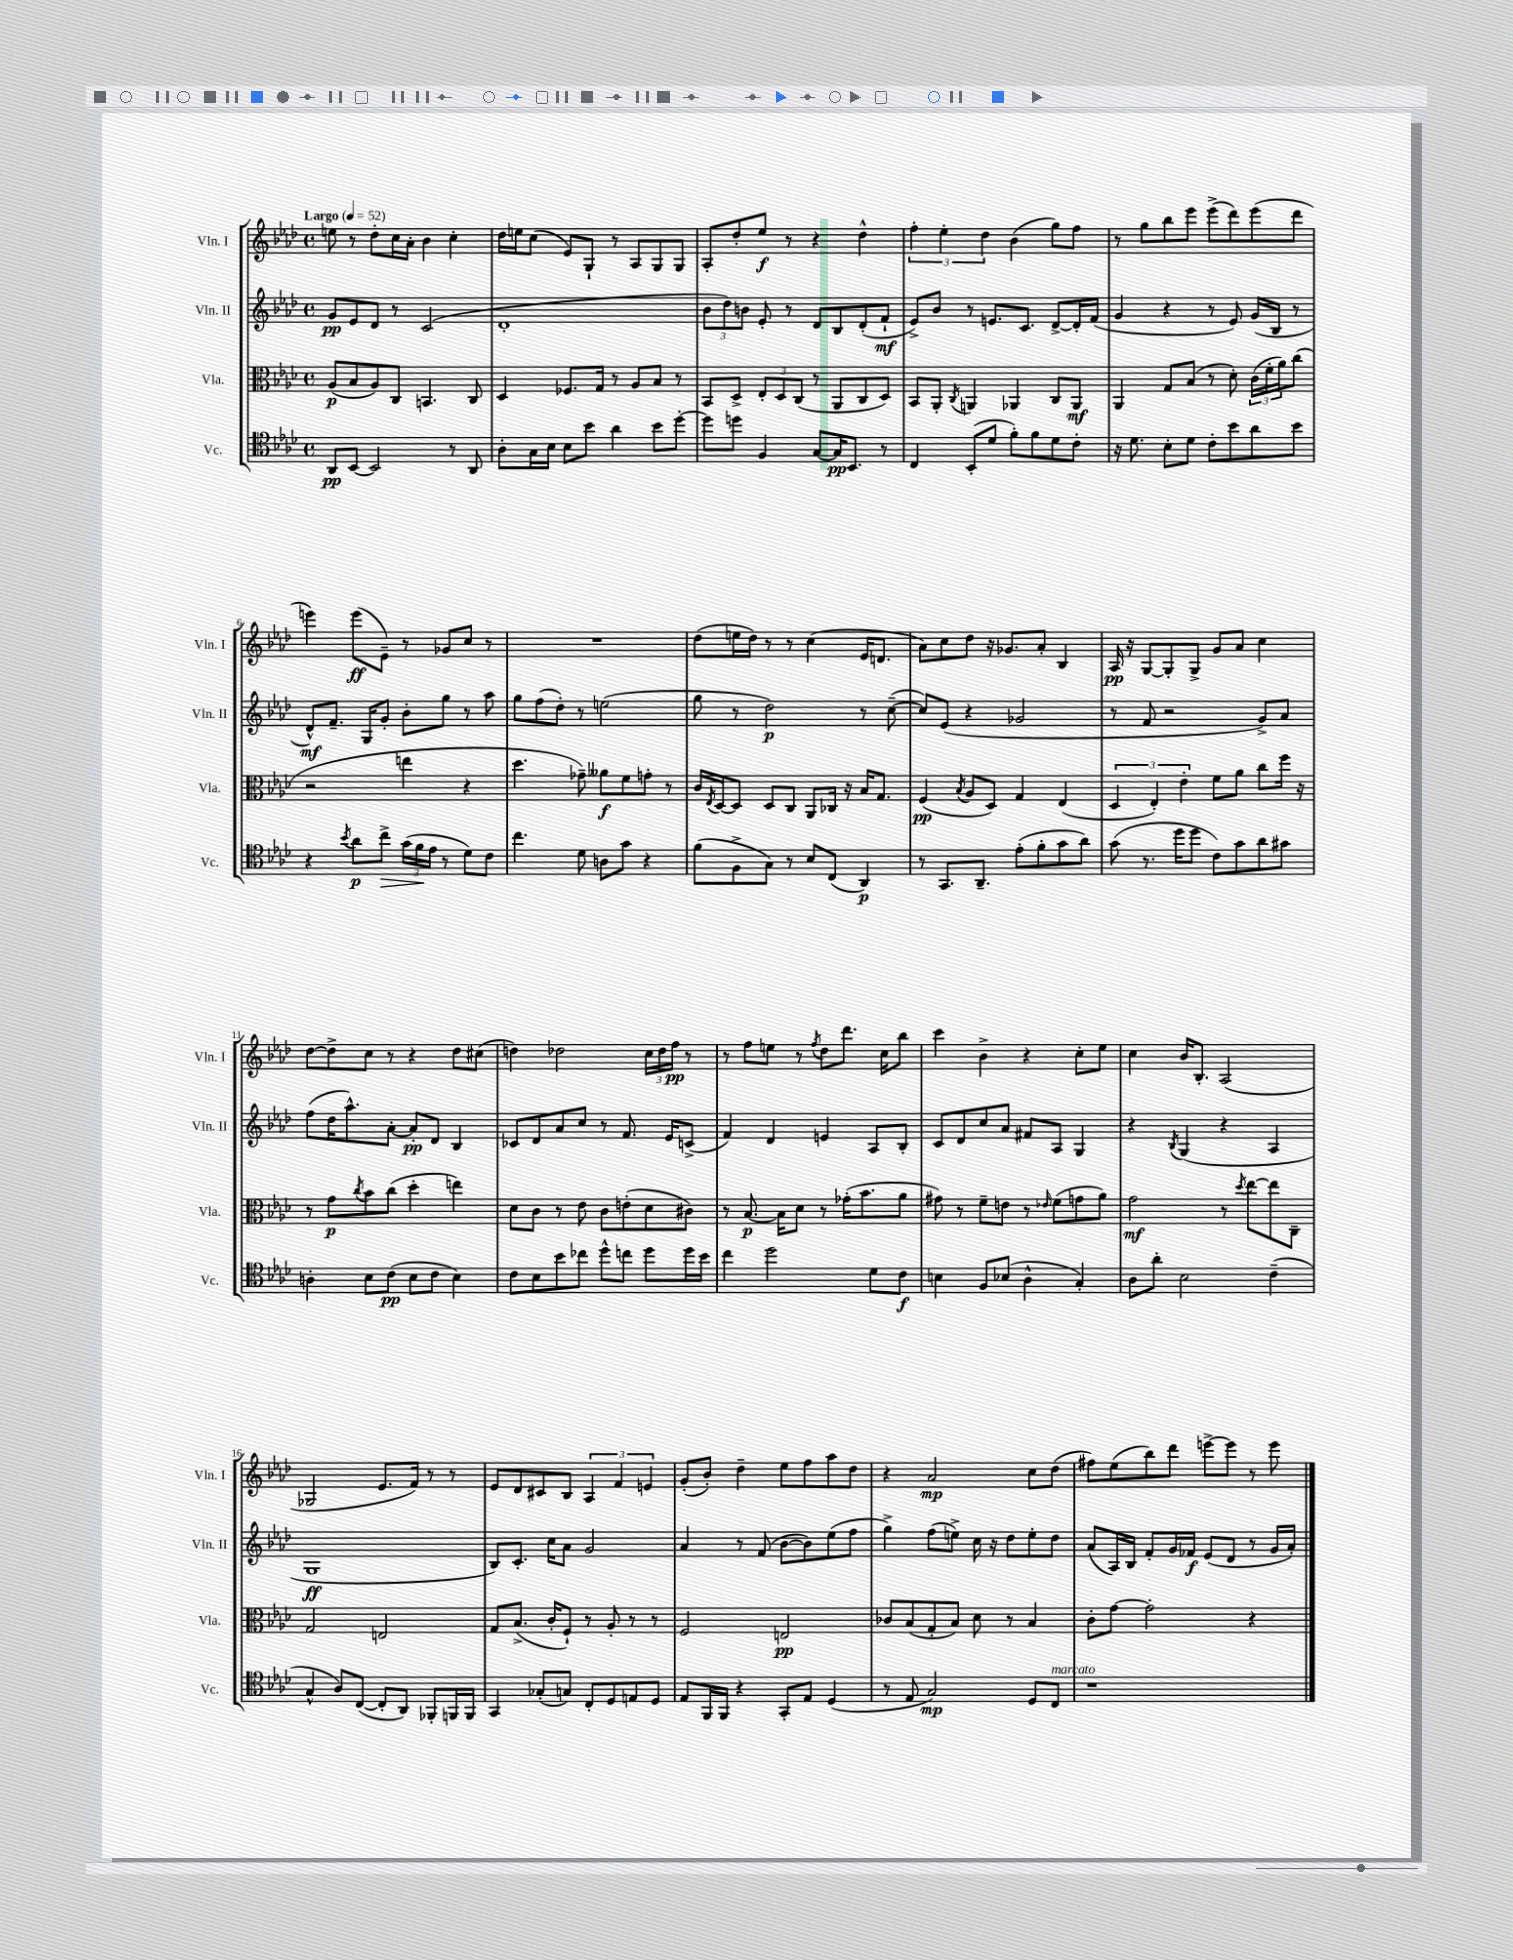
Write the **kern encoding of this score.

**kern	**kern	**kern	**kern
*staff4	*staff3	*staff2	*staff1
*clefC4	*clefC3	*clefG2	*clefG2
*k[b-e-a-d-]	*k[b-e-a-d-]	*k[b-e-a-d-]	*k[b-e-a-d-]
*M4/4	*M4/4	*M4/4	*M4/4
*met(c)	*met(c)	*met(c)	*met(c)
*MM52	*MM52	*MM52	*MM52
8AA-	(8A-	8g	8ee
[8BB-	8B-	8e-	8r
2BB-]	8A-)	8d-	8dd-'
.	8C	8r	16cc
.	.	.	16a-'
.	4.BB	(2c	4b-
8r	.	.	4cc'
8AA-	8C	.	.
=	=	=	=
8A-'	4D-	1d-'	16dd-
.	.	.	16ee
16G	.	.	(8cc
16B-	.	.	.
8B-	8.F-	.	8e-)
8b-	.	.	8G`
.	16G	.	.
4a-	8r	.	8r
.	8A-	.	8A-
8b-	8B-	.	8G
[8dd-'	8r	.	8G
=	=	=	=
8dd-]	8BB-	12b-	8A-'
.	.	12dd-)	.
8dd	8D-^	.	8dd-'
.	.	12b	.
4F	12E-'	8e-'	8ee-
.	12D-	.	.
.	.	8r	8r
.	(12C	.	.
[8G	8r	8d-	4r
16G]	8AA-	8B-	.
8.BB-	.	.	.
.	8C	(8d-'	4dd-^^
8r	8D-)	8f`	.
=	=	=	=
4C	8BB-	8e-^)	6ff'
.	8AA-'	8b-	.
.	.	.	6ee-'
.	8qC	.	.
(8BB-'	4AA	8r	.
.	.	.	6dd-
8d-	.	8.e	.
8f')	4AA-	.	(4b-
.	.	8.c	.
8f	.	.	.
8d-	8C	[8d-^	8gg)
8c'	8AA-	16d-']	8ff
.	.	(16f	.
=	=	=	=
16r	4AA-	4g	8r
8.d-	.	.	.
.	.	.	8gg
8B-'	8G	4r	8bb-
8d-	(8B-	.	8eee-
8c'	8r	8r	(8eee-^
8b-	8d-')	8e-)	8ddd-)
8a-	(24c	(16g	(8eee-
.	24f'	.	.
.	.	16B-	.
.	24a-)	.	.
8b-	(8cc	8r	8ddd-
=	=	=	=
4r	2r	8d-^^)	4eee)
.	.	8.f~	.
8qb-	.	.	.
8a-	.	.	(8eee
.	.	16G	.
8cc^	.	8g'	8e-~)
(24g	4ee	8b-'	8r
24f	.	.	.
24e-	.	.	.
8r	.	8gg	8g-
8d-)	4r	8r	8cc
8c	.	8aa-	8r
=	=	=	=
4.cc	4.dd-	8gg	1r
.	.	(8ff	.
.	.	8dd-')	.
8d-	8g-~)	8r	.
8A	8a--	(2ee	.
8g	8f	.	.
4r	8g'	.	.
.	8r	.	.
=	=	=	=
(8f	16c	8gg	(8dd-
.	8qE-	.	.
.	[16D-	.	.
8F^	8D-]	8r	16ee
.	.	.	16dd-)
8G)	8D-	2dd-)	8r
8r	8C	.	8r
8B-	8AA-	.	(4cc
(8C	16C-	.	.
.	16r	.	.
4AA-)	16B-	8r	16e-
.	8.G	.	8.d
.	.	([8cc~	.
=	=	=	=
8r	(4F	8cc])	8a-)
8.GG	.	(8e-	8cc
.	8qB-	.	.
.	8A-	4r	8dd-
8.AA-~	.	.	.
.	8D-)	.	16r
.	.	.	8.g-
(8e-'	4G	2g-	.
8f'	.	.	8a-'
8g	(4E-	.	4B-
8a-)	.	.	.
=	=	=	=
(8g	6D-	8r	16A-
.	.	.	16r
8.r	.	8f	[8G
.	6E-')	.	.
.	.	2r	8G']
16dd-	.	.	.
.	6e-'	.	.
8dd-	.	.	8G^
8c)	8f	.	8g
8g	8a-	.	8a-
8a-	8cc	8g^)	4cc
8g#	16ff	8a-	.
.	16r	.	.
=	=	=	=
4A'	8r	(8ff	[8dd-
.	8g	16dd-	8dd-^]
.	.	8.aa-^^)	.
.	8qcc	.	.
8B-	8b-	.	8cc
(8c	(8cc	[8a-'	8r
8B-	4dd-'	8a-']	4r
8c	.	8d-	.
4B-)	4ee)	4B-	8dd-
.	.	.	(8cc#
=	=	=	=
8c	8d-	8c-	4dd)
8B-	8c	8d-	.
8b-	8r	8a-	2dd-
8cc-	8e-	8cc	.
8dd-^^	8c	8r	.
8cc	(8e'	8.f	.
8dd-	8d-	.	24cc
.	.	.	24dd-
.	.	16e-	.
.	.	.	24ff
16dd-	8c#)	(8c^	8r
16b-	.	.	.
=	=	=	=
4cc	8r	4f)	8r
.	[8.B-	.	8ff
2dd-	.	4d-	8ee
.	16B-]	.	.
.	8d-	.	8r
.	.	.	8qff
.	8r	4e	8dd-
.	(16g-'	.	8.ddd-
.	8.b-	.	.
8d-	.	8A-	.
.	.	.	16cc
8c	8a-	8B-'	8bb-
=	=	=	=
4B	8g#)	8c	4ccc
.	8r	8d-	.
8F	8f~	8cc	4b-^
(8B-	8e	8a-	.
4A-^^	8r	8f#	4r
.	16qqe-	.	.
.	(8f	8A-	.
4G')	8g	4G	8cc'
.	8a-)	.	8ee-
=	=	=	=
8A-	2g	4r	4cc
8a-'	.	.	.
.	.	8qB-	.
2B-	.	(4G	16b-
.	.	.	8.B-'
.	8r	4r	(2A-
.	8qdd-	.	.
.	[8ee-	.	.
(4c~	8ee-]	4A-	.
.	8C~	.	.
=	=	=	=
4G^^	2G	1G	2G-
8A-)	.	.	.
([8C	.	.	.
8C']	2E	.	8.e-
8AA-)	.	.	.
.	.	.	16f)
8FF-'	.	.	8r
16FF	.	.	8r
16FF	.	.	.
=	=	=	=
4GG	8G	8B-)	8e-
.	(8.B-^	8.c'	8d-
(8G-'	.	.	8c#
.	16c'	16cc	.
8G)	8F`)	8a-	8B-
8C'	8r	2g	6A-
8D-	8A-'	.	.
.	.	.	6f
8E	8r	.	.
.	.	.	6e
8D-	8r	.	.
=	=	=	=
8E-	2F	4a-	(8g'
16FF	.	.	8b-')
16FF	.	.	.
4r	.	8r	4dd-~
.	.	(8f	.
8GG'	2E	[8b-	8ee-
8E-	.	8b-])	8ff
(4D-	.	(8ee-	8aa-
.	.	8ff	8dd-
=	=	=	=
8r	8c-	4gg^)	4r
8E-	(8B-	.	.
2G)	8G'	(8ff	2a-
.	8B-)	8ee^)	.
.	8d-	16cc	.
.	.	16r	.
.	8r	8dd-	.
8D-	4B-	8ee'	8cc
8C	.	8dd-	(8dd-
=	=	=	=
1r	8c'	(8a-	8ff#)
.	[8g	16A-)	(8ee-
.	.	16B-	.
.	2g']	8f'	8bb-)
.	.	16g	8ddd-
.	.	16f-	.
.	.	(8e-	[8eee^
.	.	8d-	8eee]
.	4r	8r	8r
.	.	16g	8eee
.	.	16a-')	.
==	==	==	==
*-	*-	*-	*-
